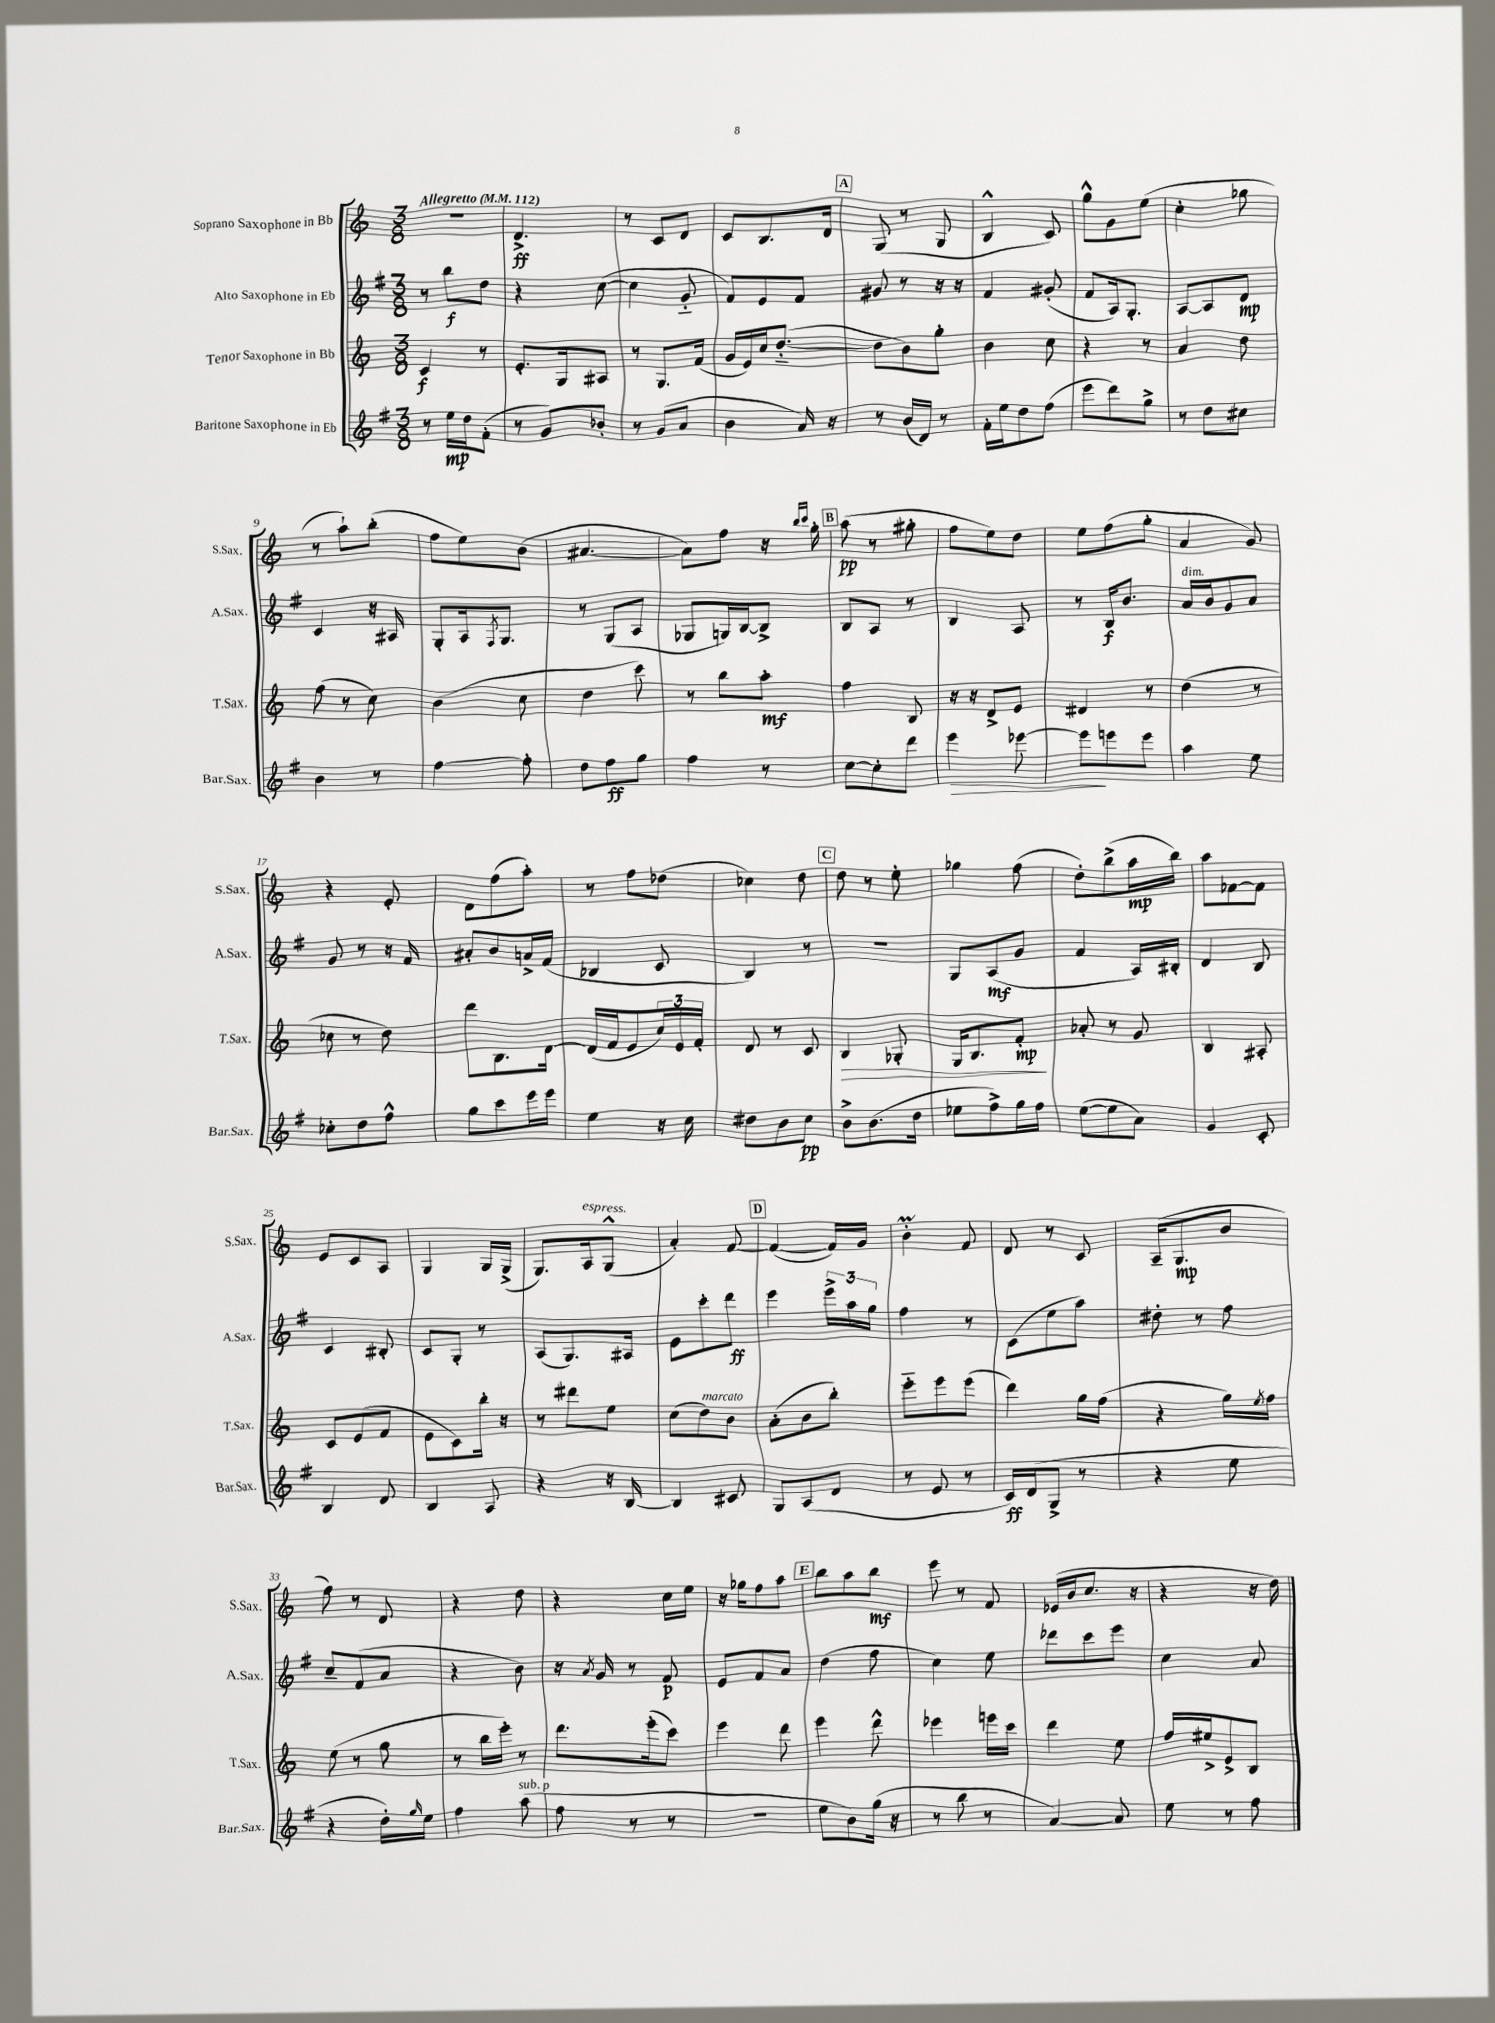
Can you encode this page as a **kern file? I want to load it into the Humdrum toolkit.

**kern	**dynam	**kern	**dynam	**kern	**dynam	**kern	**dynam
*part4	*part4	*part3	*part3	*part2	*part2	*part1	*part1
*staff4	*staff4	*staff3	*staff3	*staff2	*staff2	*staff1	*staff1
*I"Baritone Saxophone in Eb	*	*I"Tenor Saxophone in Bb	*	*I"Alto Saxophone in Eb	*	*I"Soprano Saxophone in Bb	*
*I'Bar.Sax.	*	*I'T.Sax.	*	*I'A.Sax.	*	*I'S.Sax.	*
*clefG2	*	*clefG2	*	*clefG2	*	*clefG2	*
*k[f#]	*	*k[]	*	*k[f#]	*	*k[]	*
*M3/8	*	*M3/8	*	*M3/8	*	*M3/8	*
*MM112	*	*MM112	*	*MM112	*	*MM112	*
=1	=1	=1	=1	=1	=1	=1	=1
!	!	!	!	!	!	!LO:TX:a:B:t=Allegretto	!
8r	.	4c/	f	8r	.	4.r	.
16ee\LL	mp	.	.	8bb\L	f	.	.
16dd\J	.	.	.	.	.	.	.
(8f#'\J	.	8r	.	8dd\J	.	.	.
=2	=2	=2	=2	=2	=2	=2	=2
8r	.	8.e'/L	.	4r	.	4.d^/	ff
8g/L)	.	.	.	.	.	.	.
.	.	16G/k	.	.	.	.	.
8b-X'/J	.	8A#X/J	.	([8cc\	.	.	.
=3	=3	=3	=3	=3	=3	=3	=3
8r	.	8r	.	4cc\]	.	8r	.
(8g/L	.	8.G/L	.	.	.	8c/L	.
8a/J	.	.	.	8g/	.	8d/J	.
.	.	(16f/Jk	.	.	.	.	.
=4	=4	=4	=4	=4	=4	=4	=4
4b\	.	16g/LL	.	8f#/L)	.	8c/L	.
.	.	16e/)	.	.	.	.	.
.	.	16cc/J	.	8e/	.	8.B/	.
.	.	([8.dd/J	.	.	.	.	.
16a/)	.	.	.	8f#/J	.	.	.
16r	.	.	.	.	.	16d/Jk	.
!!LO:REH:place=s1:t=A
=5	=5	=5	=5	=5	=5	=5	=5
8r	.	8dd\L]	.	8g#X/	.	(8G/	.
(16b/LL	.	8b\)	.	8r	.	8r	.
16d/JJ)	.	.	.	.	.	.	.
8r	.	8gg'\J	.	16r	.	8G/	.
.	.	.	.	16r	.	.	.
=6	=6	=6	=6	=6	=6	=6	=6
16f#'\LL	.	4b\	.	4f#/	.	4B^^/	.
16ee\J	.	.	.	.	.	.	.
8dd\	.	.	.	.	.	.	.
(8ff#\J	.	8cc\	.	(8g#X'/	.	8c/)	.
=7	=7	=7	=7	=7	=7	=7	=7
8eee\L	.	4r	.	8f#/L	.	8gg^^\L	.
8ddd\)	.	.	.	16A/k)	.	8g\	.
.	.	.	.	8.G'/J	.	.	.
8gg^\J	.	8r	.	.	.	(8ee\J	.
=8	=8	=8	=8	=8	=8	=8	=8
8r	.	4a/	.	[8A/L	.	4cc'\	.
8dd\L	.	.	.	8A/]	.	.	.
8cc#X\J	.	8dd\	.	8d/J	mp	8gg-X\	.
!!LO:LB:g=z
=9	=9	=9	=9	=9	=9	=9	=9
4b\	.	(8ff\	.	4c/	.	8r	.
.	.	8r	.	.	.	8aa`\L)	.
8r	.	8cc\)	.	16r	.	(8bb'\J	.
.	.	.	.	16A#X/	.	.	.
=10	=10	=10	=10	=10	=10	=10	=10
[4ff#\	.	(4b\	.	8G'/L	.	8ff\L	.
.	.	.	.	16A/k	.	8ee\)	.
.	.	.	.	8qF#/	.	.	.
.	.	.	.	8.G/J	.	.	.
8ff#'\]	.	8cc\	.	.	.	(8b\J	.
=11	=11	=11	=11	=11	=11	=11	=11
8dd\L	.	4dd\	.	8r	.	[4.a#X/	.
8ff#\	ff	.	.	(8G/L	.	.	.
8gg\J	.	8ccc\)	.	8A/J	.	.	.
=12	=12	=12	=12	=12	=12	=12	=12
4ff#\	.	8r	.	8G-X/L	.	8a#\L])	.
.	.	8bb\L	.	16Gn/L)	.	8ff\J	.
.	.	.	.	[16B/J	.	.	.
8r	.	8aa'\J	mf	8B^/J]	.	16r	.
.	.	.	.	.	.	16qqbb/LL	.
.	.	.	.	.	.	16qqccc/JJ	.
.	.	.	.	.	.	16gg'\	.
!!LO:REH:place=s1:t=B
=13	=13	=13	=13	=13	=13	=13	=13
[8cc\L	.	4ff\	.	8B/L	.	(8aa\	pp
8cc'\]	.	.	.	8A/J	.	8r	.
8ddd\J	.	8B/	.	8r	.	8gg#X'\	.
=14	=14	=14	=14	=14	=14	=14	=14
!	!LO:HP:b	!	!	!	!	!	!
4eee\	>	16r	.	4B/	.	8ff\L	.
.	.	16r	.	.	.	.	.
.	.	8d^/L	.	.	.	8ee\)	.
[8eee-X\	.	8e/J	.	8A/	.	8dd\J	.
=15	=15	=15	=15	=15	=15	=15	=15
8eee-\L]	.	4d#X/	.	8r	.	8ee\L	.
8eeen\	]	.	.	16B/KL	f	(8ff\	.
.	.	.	.	8.b/J	.	.	.
8eee\J	.	8r	.	.	.	8gg'\J	.
=16	=16	=16	=16	=16	=16	=16	=16
!	!	!	!	!LO:TX:a:i:t=dim.	!	!	!
4aa\	.	(4dd\	.	16a/LL	.	4a/	.
.	.	.	.	16b/J	.	.	.
.	.	.	.	8g/	.	.	.
8ee\	.	8r	.	8a/J	.	8g/)	.
!!LO:LB:g=z
=17	=17	=17	=17	=17	=17	=17	=17
8cc-X'\L	.	8cc-X\	.	8g/	.	4r	.
8dd\	.	8r	.	8r	.	.	.
8ff#^^\J	.	8dd\)	.	16r	.	8e'/	.
.	.	.	.	16f#/	.	.	.
=18	=18	=18	=18	=18	=18	=18	=18
8gg\L	.	8ddd\L	.	8a#X'/L	.	8d\L	.
8ccc\	.	8.B\	.	8b/	.	(8ff\	.
16eee\L	.	.	.	16an^/L	.	8aa'\J)	.
16eee\JJ	.	[16d\Jk	.	(16f#/JJ	.	.	.
=19	=19	=19	=19	=19	=19	=19	=19
4ee\	.	(16d/LL]	.	4B-X/	.	8r	.
.	.	16f/J	.	.	.	.	.
.	.	8e/	.	.	.	8ff\L	.
16r	.	24cc/L)	.	8c/	.	(8dd-X\J	.
.	.	24e/	.	.	.	.	.
16cc\	.	.	.	.	.	.	.
.	.	24f'/JJ	.	.	.	.	.
=20	=20	=20	=20	=20	=20	=20	=20
8dd#X\L	.	8d/	.	4B/)	.	4cc-X\)	.
8b\	.	8r	.	.	.	.	.
8cc\J	pp	8c/	.	8r	.	8dd\	.
!!LO:REH:place=s1:t=C
=21	=21	=21	=21	=21	=21	=21	=21
!	!	!	!LO:HP:b	!	!	!	!
8b^\L	.	4B/	>	4.r	.	8dd\	.
(8.b\	.	.	.	.	.	8r	.
.	.	8G-X'/	.	.	.	8ee'\	.
16dd\Jk	.	.	.	.	.	.	.
=22	=22	=22	=22	=22	=22	=22	=22
8ee-X\L	.	16G/KL	.	8G/L	.	4gg-X\	.
.	.	8.B/	.	.	.	.	.
8ff#^\)	.	.	.	(8A/	mf	.	.
16gg\L	.	8f'/J	mp	8g/J	.	(8ff\	.
16ff#\JJ	.	.	.	.	.	.	.
.	.	.	]	.	.	.	.
=23	=23	=23	=23	=23	=23	=23	=23
([8ee\L	.	8a-X'/	.	4f#/	.	8dd'\L)	.
8ee\]	.	8r	.	.	.	(8bb^\	.
8a\J)	.	8g/	.	16A/LL)	.	16aa\L	mp
.	.	.	.	16B#X'/JJ	.	16bb\JJ)	.
=24	=24	=24	=24	=24	=24	=24	=24
4g/	.	4B/	.	4d/	.	8aa\L	.
.	.	.	.	.	.	[8f-X\	.
8c'/	.	8A#X'/	.	8B/	.	8f-\J]	.
!!LO:LB:g=z
=25	=25	=25	=25	=25	=25	=25	=25
4B/	.	8c/L	.	4c/	.	8e/L	.
.	.	(8e/	.	.	.	8c/	.
8d/	.	8f/J	.	8B#X'/	.	8A/J	.
=26	=26	=26	=26	=26	=26	=26	=26
4B/	.	8e\L	.	8c/L	.	4G/	.
.	.	8c\)	.	8G'/J	.	.	.
8A/	.	16bb'\Jk	.	8r	.	16G/LL	.
.	.	16r	.	.	.	(16G^/JJ	.
=27	=27	=27	=27	=27	=27	=27	=27
4r	.	8r	.	(8A/L	.	8.G/L)	.
.	.	8ddd#X\L	.	8.G/)	.	.	.
!	!	!	!	!	!	!LO:TX:a:i:t=espress.	!
.	.	.	.	.	.	16A/k	.
16r	.	8ee\J	.	.	.	(8G^^/J	.
[16B/	.	.	.	16A#X/Jk	.	.	.
=28	=28	=28	=28	=28	=28	=28	=28
4B/]	.	(8cc\L	.	8e\L	.	4a'/)	.
!	!	!LO:TX:a:i:t=marcato	!	!	!	!	!
.	.	8dd\)	.	8ccc'\	.	.	.
8c#X/	.	8b\J	.	8ddd\J	ff	[8f/	.
!!LO:REH:place=s1:t=D
=29	=29	=29	=29	=29	=29	=29	=29
8G/L	.	(8a'\L	.	4eee\	.	(4f/_	.
(8A/	.	8b\	.	.	.	.	.
8d/J	.	8bb'\J)	.	24eee^\LL	.	16f/LL])	.
.	.	.	.	24aa\	.	.	.
.	.	.	.	.	.	16g/JJ	.
.	.	.	.	24gg\JJ	.	.	.
=30	=30	=30	=30	=30	=30	=30	=30
8r	.	8eee\L	.	4ff#\	.	4bm'\	.
8e/	.	8eee\	.	.	.	.	.
8r	.	(8eee\J	.	8r	.	8f/	.
=31	=31	=31	=31	=31	=31	=31	=31
16c/LL)	ff	4ddd\)	.	(8c\L	.	8d/	.
(16d/J	.	.	.	.	.	.	.
8G^/J	.	.	.	8ee\	.	8r	.
8r	.	16gg\LL	.	8aa\J)	.	8c/	.
.	.	(16ff\JJ	.	.	.	.	.
=32	=32	=32	=32	=32	=32	=32	=32
4r	.	4r	.	8dd#X'\	.	(16A~/KL	.
.	.	.	.	.	.	8.G/	mp
.	.	.	.	8r	.	.	.
8ee\	.	16gg\LL)	.	8ff#\	.	8b/J	.
.	.	8qee/	.	.	.	.	.
.	.	16ff\JJ	.	.	.	.	.
!!LO:LB:g=z
=33	=33	=33	=33	=33	=33	=33	=33
4r	.	(8ee\	.	8cc~/L	.	8ff\)	.
.	.	8r	.	(8f#/	.	8r	.
16dd'\LL)	.	8gg\	.	8a/J	.	8d/	.
16qqgg/	.	.	.	.	.	.	.
16ee\JJ	.	.	.	.	.	.	.
=34	=34	=34	=34	=34	=34	=34	=34
4ff#\	.	8r	.	4r	.	4r	.
.	.	16bb\LL	.	.	.	.	.
.	.	16eee'\JJ)	.	.	.	.	.
!LO:TX:a:i:t=sub. p	!	!	!	!	!	!	!
(8aa\	.	8r	.	8b\)	.	8dd\	.
=35	=35	=35	=35	=35	=35	=35	=35
8ff#\	.	8.ddd\L	.	16r	.	4r	.
.	.	.	.	8qa/	.	.	.
.	.	.	.	16g/	.	.	.
8r	.	.	.	8r	.	.	.
.	.	(16eee'\k	.	.	.	.	.
8r	.	8ccc\J)	.	8f#/	p	16cc\LL	.
.	.	.	.	.	.	16ee\JJ	.
=36	=36	=36	=36	=36	=36	=36	=36
4.r	.	4eee\	.	8e/L	.	16r	.
.	.	.	.	.	.	16gg-X\KL	.
.	.	.	.	8f#/	.	8ff\	.
.	.	8ddd\	.	8a/J	.	8aa\J	.
!!LO:REH:place=s1:t=E
=37	=37	=37	=37	=37	=37	=37	=37
8ee\L	.	4eee\	.	(4dd\	.	8bb\L	.
8b\)	.	.	.	.	.	8aa\	.
(16gg\Jk	.	8ddd^^\	.	8ff#\	.	8bb\J	mf
16r	.	.	.	.	.	.	.
=38	=38	=38	=38	=38	=38	=38	=38
8r	.	4eee-X\	.	4cc\)	.	8eee\	.
8bb\	.	.	.	.	.	8r	.
8r	.	16eeen\LL	.	8ee\	.	8f/	.
.	.	16ccc\JJ	.	.	.	.	.
=39	=39	=39	=39	=39	=39	=39	=39
[4a/)	.	4ddd\	.	8ddd-X\L	.	(16e-X/LL	.
.	.	.	.	.	.	16b/J	.
.	.	.	.	8ccc\	.	8.cc/J	.
8a/]	.	8ee\	.	8eee\J	.	.	.
.	.	.	.	.	.	16r	.
=40	=40	=40	=40	=40	=40	=40	=40
8ee\	.	16ff/LL	.	4cc\	.	4r	.
.	.	16ee#X^/J	.	.	.	.	.
8r	.	8e^/	.	.	.	.	.
8ff#\	.	8B/J	.	8a/	.	16r	.
.	.	.	.	.	.	16dd\)	.
==	==	==	==	==	==	==	==
*-	*-	*-	*-	*-	*-	*-	*-
